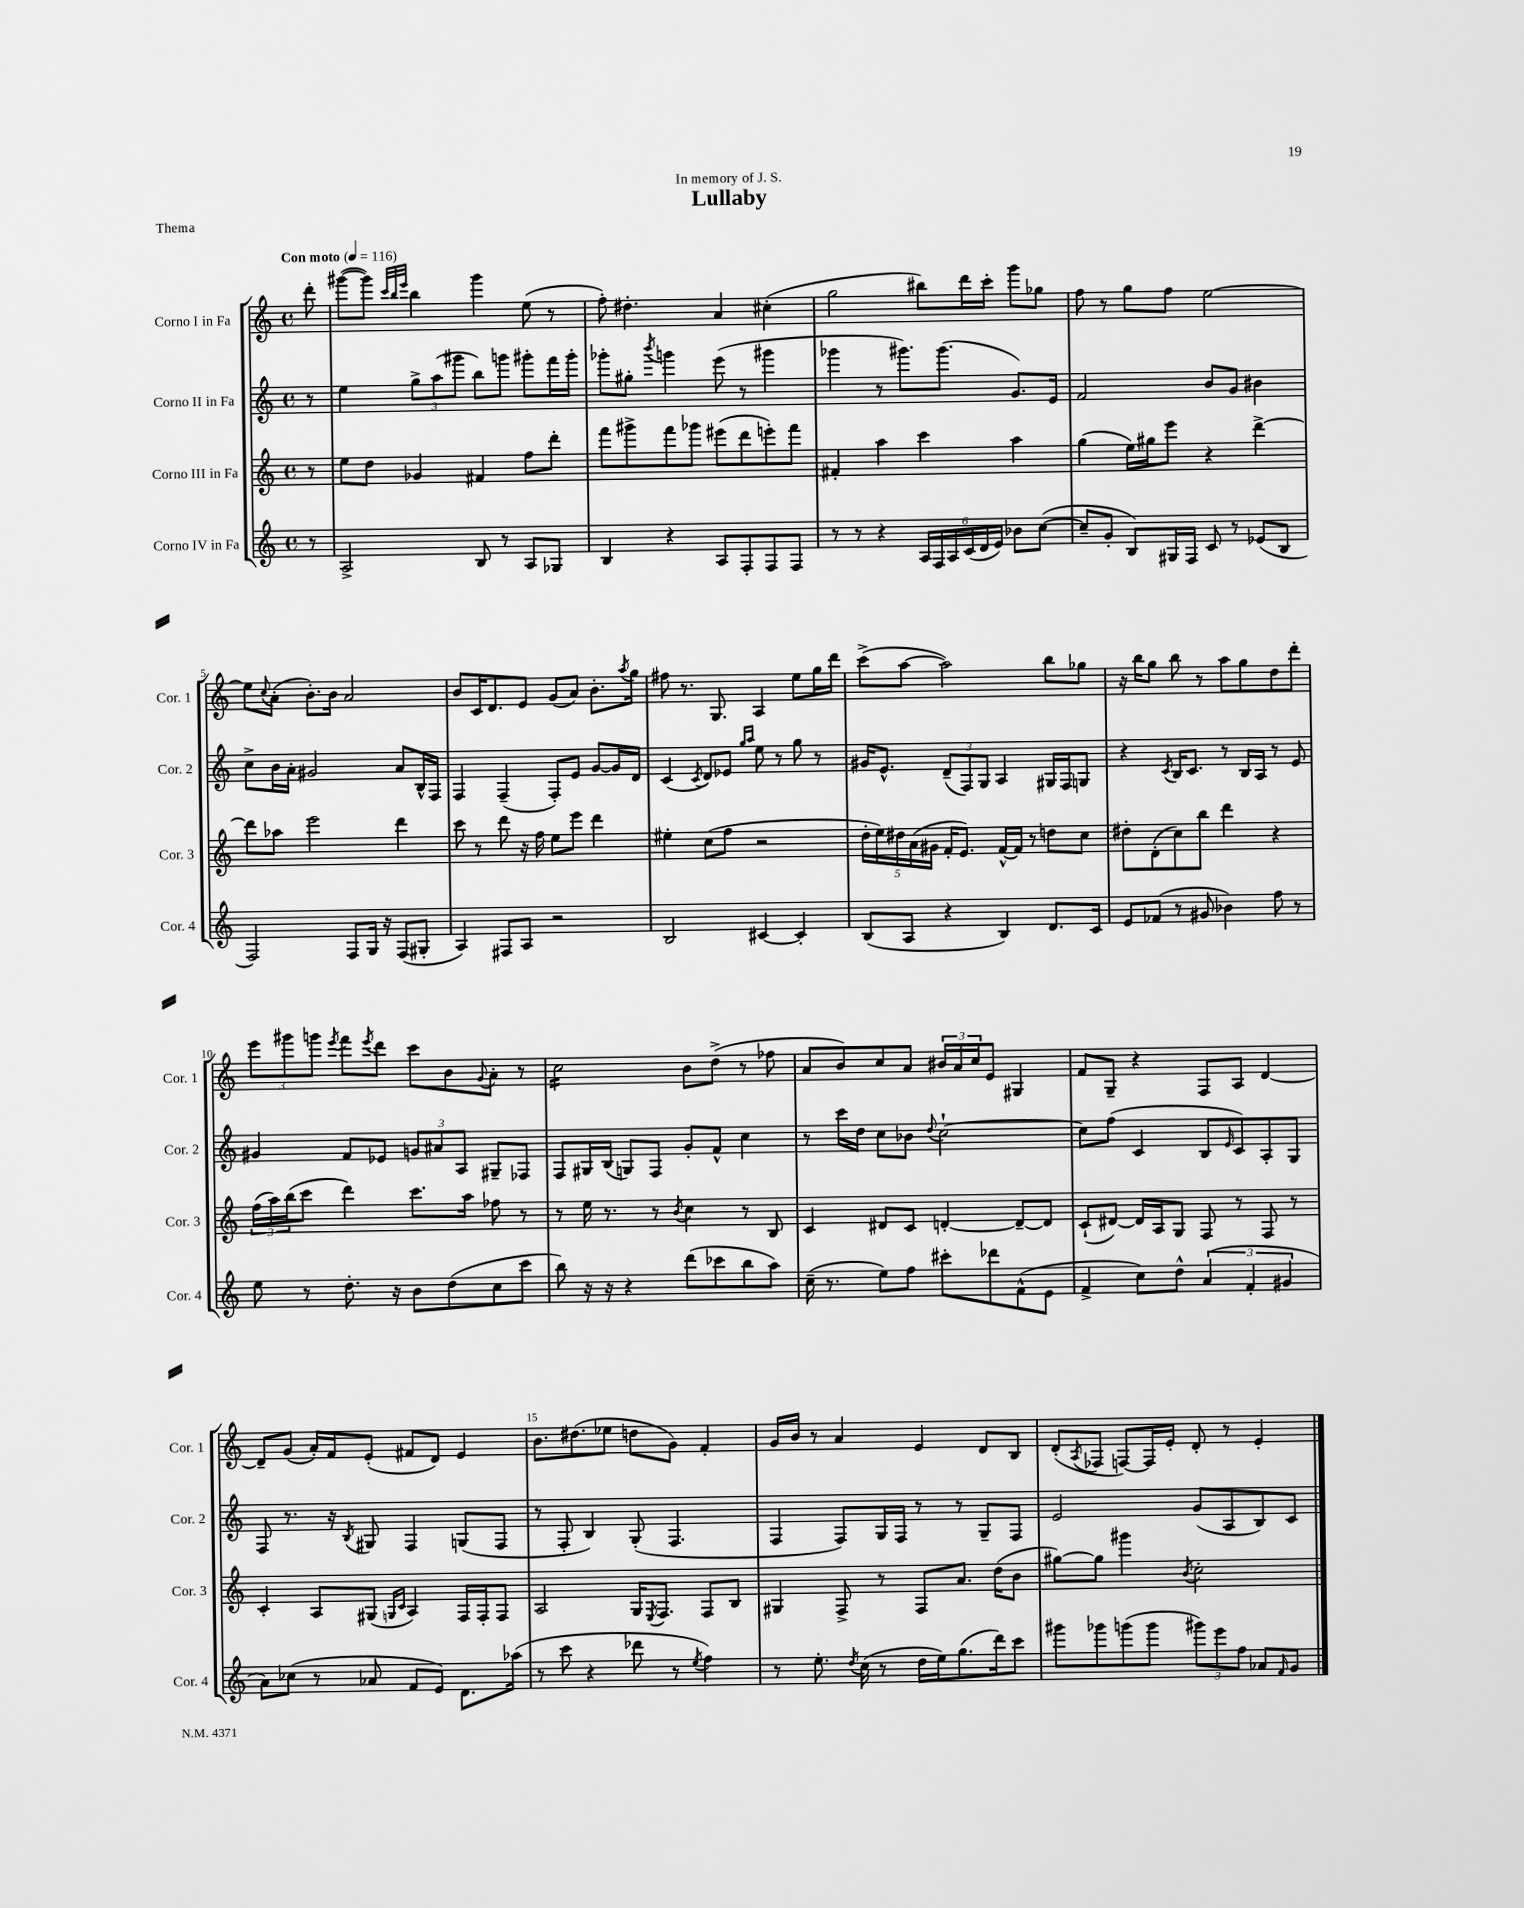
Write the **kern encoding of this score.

**kern	**kern	**kern	**kern
*part4	*part3	*part2	*part1
*staff4	*staff3	*staff2	*staff1
*I"Corno IV in Fa	*I"Corno III in Fa	*I"Corno II in Fa	*I"Corno I in Fa
*I'Cor. 4	*I'Cor. 3	*I'Cor. 2	*I'Cor. 1
*clefG2	*clefG2	*clefG2	*clefG2
*k[]	*k[]	*k[]	*k[]
*M4/4	*M4/4	*M4/4	*M4/4
*met(c)	*met(c)	*met(c)	*met(c)
*MM116	*MM116	*MM116	*MM116
=	=	=	=
!	!	!	!LO:TX:a:B:t=Con moto
8r	8r	8r	8ddd'\
=1	=1	=1	=1
2A^/	8ee\L	4ee\	([8ggg#X\L
.	8dd\J	.	8ggg#\J])
.	.	.	32qqccc/LLL
.	.	.	32qqbb/
.	.	.	32qqeee/JJJ
.	4g-X/	12gg^\L	4bb\
.	.	(12aa\	.
.	.	12ggg#X\J	.
8B/	4f#X/	8bb\L)	4ggg#\
8r	.	8gggn\J	.
8A/L	8ff\L	8ggg#X'\L	(8ee\
8G-X/J	8ddd'\J	16fff\L	8r
.	.	16ggg#'\JJ	.
=2	=2	=2	=2
4B/	8fff\L	8ggg-X'\L	8ff'\)
.	8ggg#X^\	8gg#X'\J	4.dd#X'\
.	.	8qbbb/	.
4r	8fff\	4gggn\	.
.	8ggg-X\J	.	.
8A/L	(8eee#X\L	(8eee\	4a/
8F'/	8ddd\	8r	.
8F/	8eeen'\)	4ggg#X\	(4cc#X'\
8F/J	8fff\J	.	.
=3	=3	=3	=3
8r	4f#X'/	4ggg-X\	2gg\
8r	.	.	.
4r	4aa\	8r	.
.	.	8.ggg#X\L)	.
24A/LL	4ccc\	.	8bb#X\L)
24F/	.	.	.
.	.	(8.ggg#\J	.
24A/	.	.	.
(24c/	.	.	16ddd\L
24d/	.	.	.
.	.	.	16ccc'\JJ
24e/JJ)	.	.	.
8b-X\L	4aa\	8.g/L)	8ggg\L
([8cc\J	.	.	8gg-X\J
.	.	16e/Jk	.
=4	=4	=4	=4
8cc~/L]	(4gg\	2f/	8ff\
8g'/J	.	.	8r
8B/L)	16ee\LL)	.	8gg\L
.	16gg#X\J	.	.
16G#X/L	8eee\J	.	8ff\J
16F/JJ	.	.	.
8c/	4r	8b/L	[2ee\
8r	.	8g/J	.
(8e-X/L	[4ddd^\	4b#X\	.
8B/J	.	.	.
!!LO:LB:g=z
=5	=5	=5	=5
2F/)	8ddd\L]	8cc^\L	8ee\L]
.	.	.	8qqcc/
.	8aa-X\J	16b\L	(8a'\J
.	.	16a'\JJ	.
.	2eee\	2g#X/	8.b'\L)
.	.	.	16b\Jk
8F/L	.	.	2a/
16G/Jk	.	.	.
16r	.	.	.
(8F/L	4ddd\	8a/L	.
8G#X'/J	.	16B^^/L	.
.	.	16F/JJ	.
=6	=6	=6	=6
4A/)	8ccc\	4F/	8b/L
.	8r	.	16c/K
.	.	.	8.d/
8F#X/L	8ddd\	(4F~/	.
8A/J	16r	.	8e/J
.	16ff\	.	.
2r	8ee\L	8F'/L)	(8g/L
.	8eee\J	8e/J	8a/J)
.	4ddd\	[8g/L	8.b'\L
.	.	16g/L]	.
.	.	.	8qaa/
.	.	16d/JJ	16gg\Jk
=7	=7	=7	=7
2B/	4ee#X'\	(4c/	8ff#X\
.	.	.	8.r
.	.	8qc/	.
.	(8cc\L	8d/L)	.
.	.	.	8.G/
.	8ff\J	8e-X/J	.
.	.	16qqgg/LL	.
.	.	16qqaa/JJ	.
[4c#X/	2r	8ee\	4A/
.	.	8r	.
4c#'/]	.	8gg\	8ee\L
.	.	8r	16gg\L
.	.	.	16ddd\JJ
=8	=8	=8	=8
(8B/L	20dd'\LL	16g#X/KL	(8ccc^\L
.	20ee\)	.	.
.	.	8.e^^/J	.
.	20dd#X\	.	.
8A/J	.	.	[8aa\J
.	(20a\	.	.
.	20g#X\JJ	.	.
4r	16f'/KL	(12d~/L	2aa\])
.	8.e/J)	.	.
.	.	12F/)	.
.	.	12G/J	.
4B/)	[16f^^/LL	4A/	.
.	16f/JJ]	.	.
.	8r	.	.
8.d/L	8ddn\L	16G#X/LL	8bb\L
.	.	16F/J	.
.	8cc\J	8Gn/J	8gg-X\J
16c/Jk	.	.	.
=9	=9	=9	=9
8e/L	8dd#X'\L	4r	16r
.	.	.	16bb\KL
(8f-X/J	(8d'\	.	8gg\J
.	.	8qc/	.
8r	8cc\)	16B/KL	8bb\
.	.	8.c/J	.
8g#X/	8bb\J	.	8r
4b-X\)	4ddd\	8r	8aa\L
.	.	16B/LL	8gg\
.	.	16A/JJ	.
8ff\	4r	8r	8dd\
8r	.	8e/	8ddd'\J
!!LO:LB:g=z
=10	=10	=10	=10
8ee\	(24ff\LL	4g#X/	12eee\L
.	24aa\)	.	.
.	(24bb\J	.	12ggg#X\
8r	8ccc\J	.	.
.	.	.	12gggn\J
.	.	.	8qeee/
8.dd'\	4ddd\)	8f/L	8fff\L
.	.	.	8qeee/
.	.	8e-X/J	8ddd\J
16r	.	.	.
8b\L	8.ccc\L	12gn/L	8ccc\L
.	.	12a#X/	.
(8dd\	.	.	8b\
.	.	12A/J	.
.	16aa\Jk	.	.
.	.	.	8qqg/
8cc\	8ff-X\	8G#X~/L	8a'\J
8ccc\J	8r	8F-X/J	8r
=11	=11	=11	=11
*	*	*	*tremolo
8bb\)	8r	8F/L	16cc\LL
.	.	.	16cc\
16r	16ee\	16G#X/L	16cc\
16r	8.r	(16B/JJ	16cc\
4r	.	8Gn/L)	16cc\
.	.	.	16cc\
.	8r	8F/J	16cc\
.	.	.	16cc\JJ
*	*	*	*Xtremolo
.	8qb/	.	.
(8ddd\L	4cc\	8g'/L	8b\L
8ccc-X\	.	8f^^/J	(8dd^\J
8bb\	8r	4cc\	8r
8aa\J)	8B/	.	8ff-X\
=12	=12	=12	=12
(16cc~\	4c/	8r	8a/L
8.r	.	.	.
.	.	16ccc\LL	8b/)
.	.	16dd\JJ	.
8ee\L)	8d#X/L	8cc\L	8cc/
8ff\J	8c/J	8b-X\J	8a/J
.	.	8qqdd/	.
8ccc#X'\L	[4dn'/	[2cc`\	24b#X/LL
.	.	.	24a/
.	.	.	24cc/J
8ddd-X\	.	.	8e/J
(8f^^\	8d~/L_	.	4G#X/
8e\J	8d/J]	.	.
=13	=13	=13	=13
4f^/	(8c`/L	8cc\L]	8f/L
.	[8d#X/J)	(8ff\J	8G~/J
8cc\L)	16d#/LL]	4c/	4r
.	16A/J	.	.
8dd^^\J	8G/J	.	.
(6a/	8F/	8B/L	8F/L
.	.	16qqe/	.
.	8r	8c/)	8A/J
6f'/	.	.	.
.	8F/	8A'/	[4d/
6g#X/	.	.	.
.	8r	8G/J	.
!!LO:LB:g=z
=14	=14	=14	=14
8a\L)	4c'/	8F/	8d~/L]
(8cc-X\J	.	8.r	(8g/J
8r	8A/L	.	16a'/LL)
.	.	16r	16f/J
.	.	8qB/	.
8a-X/	(8G#X/J	8G#X/	(8e'/J
.	16qqGn/LL	.	.
.	16qqc/JJ	.	.
8f/L	4A/)	4F/	8f#X/L
8e/J)	.	.	8d/J)
8.d\L	16F/LL	(8Gn/L	4e/
.	16F'/J	.	.
.	8F/J	8F/J	.
(16aa-X\Jk	.	.	.
=15	=15	=15	=15
8r	2A/	8r	8.b\L
8ccc\	.	8F'/	.
.	.	.	(8.dd#X\
4r	.	4B/)	.
.	.	.	8ee-X\J
8ddd-X\	16G/KL	(8G'/	8ddn\L
.	8qE/	.	.
.	8.F/J	.	.
8r	.	4.F/	8g\J)
8qee/	.	.	.
4ff\)	8F/L	.	4f'/
.	8B/J	.	.
=16	=16	=16	=16
8r	4G#X/	4F/	16g/LL
.	.	.	16b/JJ
8.ee'\	.	.	8r
.	8F^/	8F/L)	4a/
8qdd/	.	.	.
(16cc\	.	.	.
8r	8r	16G/L	.
.	.	16F/JJ	.
16dd\LL	8F/L	8r	4e/
16ee\J)	.	.	.
(8.gg\	8.a/J	8r	.
.	.	8G~/L	8d/L
16ddd\k)	(16dd\KL	.	.
8ccc\J	8b\J	8F/J	8B/J
=17	=17	=17	=17
8ggg#X\L	[8gg#X\L)	2e/	(8d'/L
.	.	.	8qA/
8ggg-X\	8gg#\J]	.	8F-X/J
(8gggn\	4ggg#X\	.	[8Fn/L)
8ggg\J	.	.	16F/L]
.	.	.	16e'/JJ
.	8qb/	.	.
12ggg#X\L)	2cc'\	(8g/L	8d'/
12eee\	.	.	.
.	.	8A/	8r
12ff\J	.	.	.
8a-X/L	.	8B/)	4e'/
16qqf/	.	.	.
8g/J	.	8c/J	.
==	==	==	==
*-	*-	*-	*-
